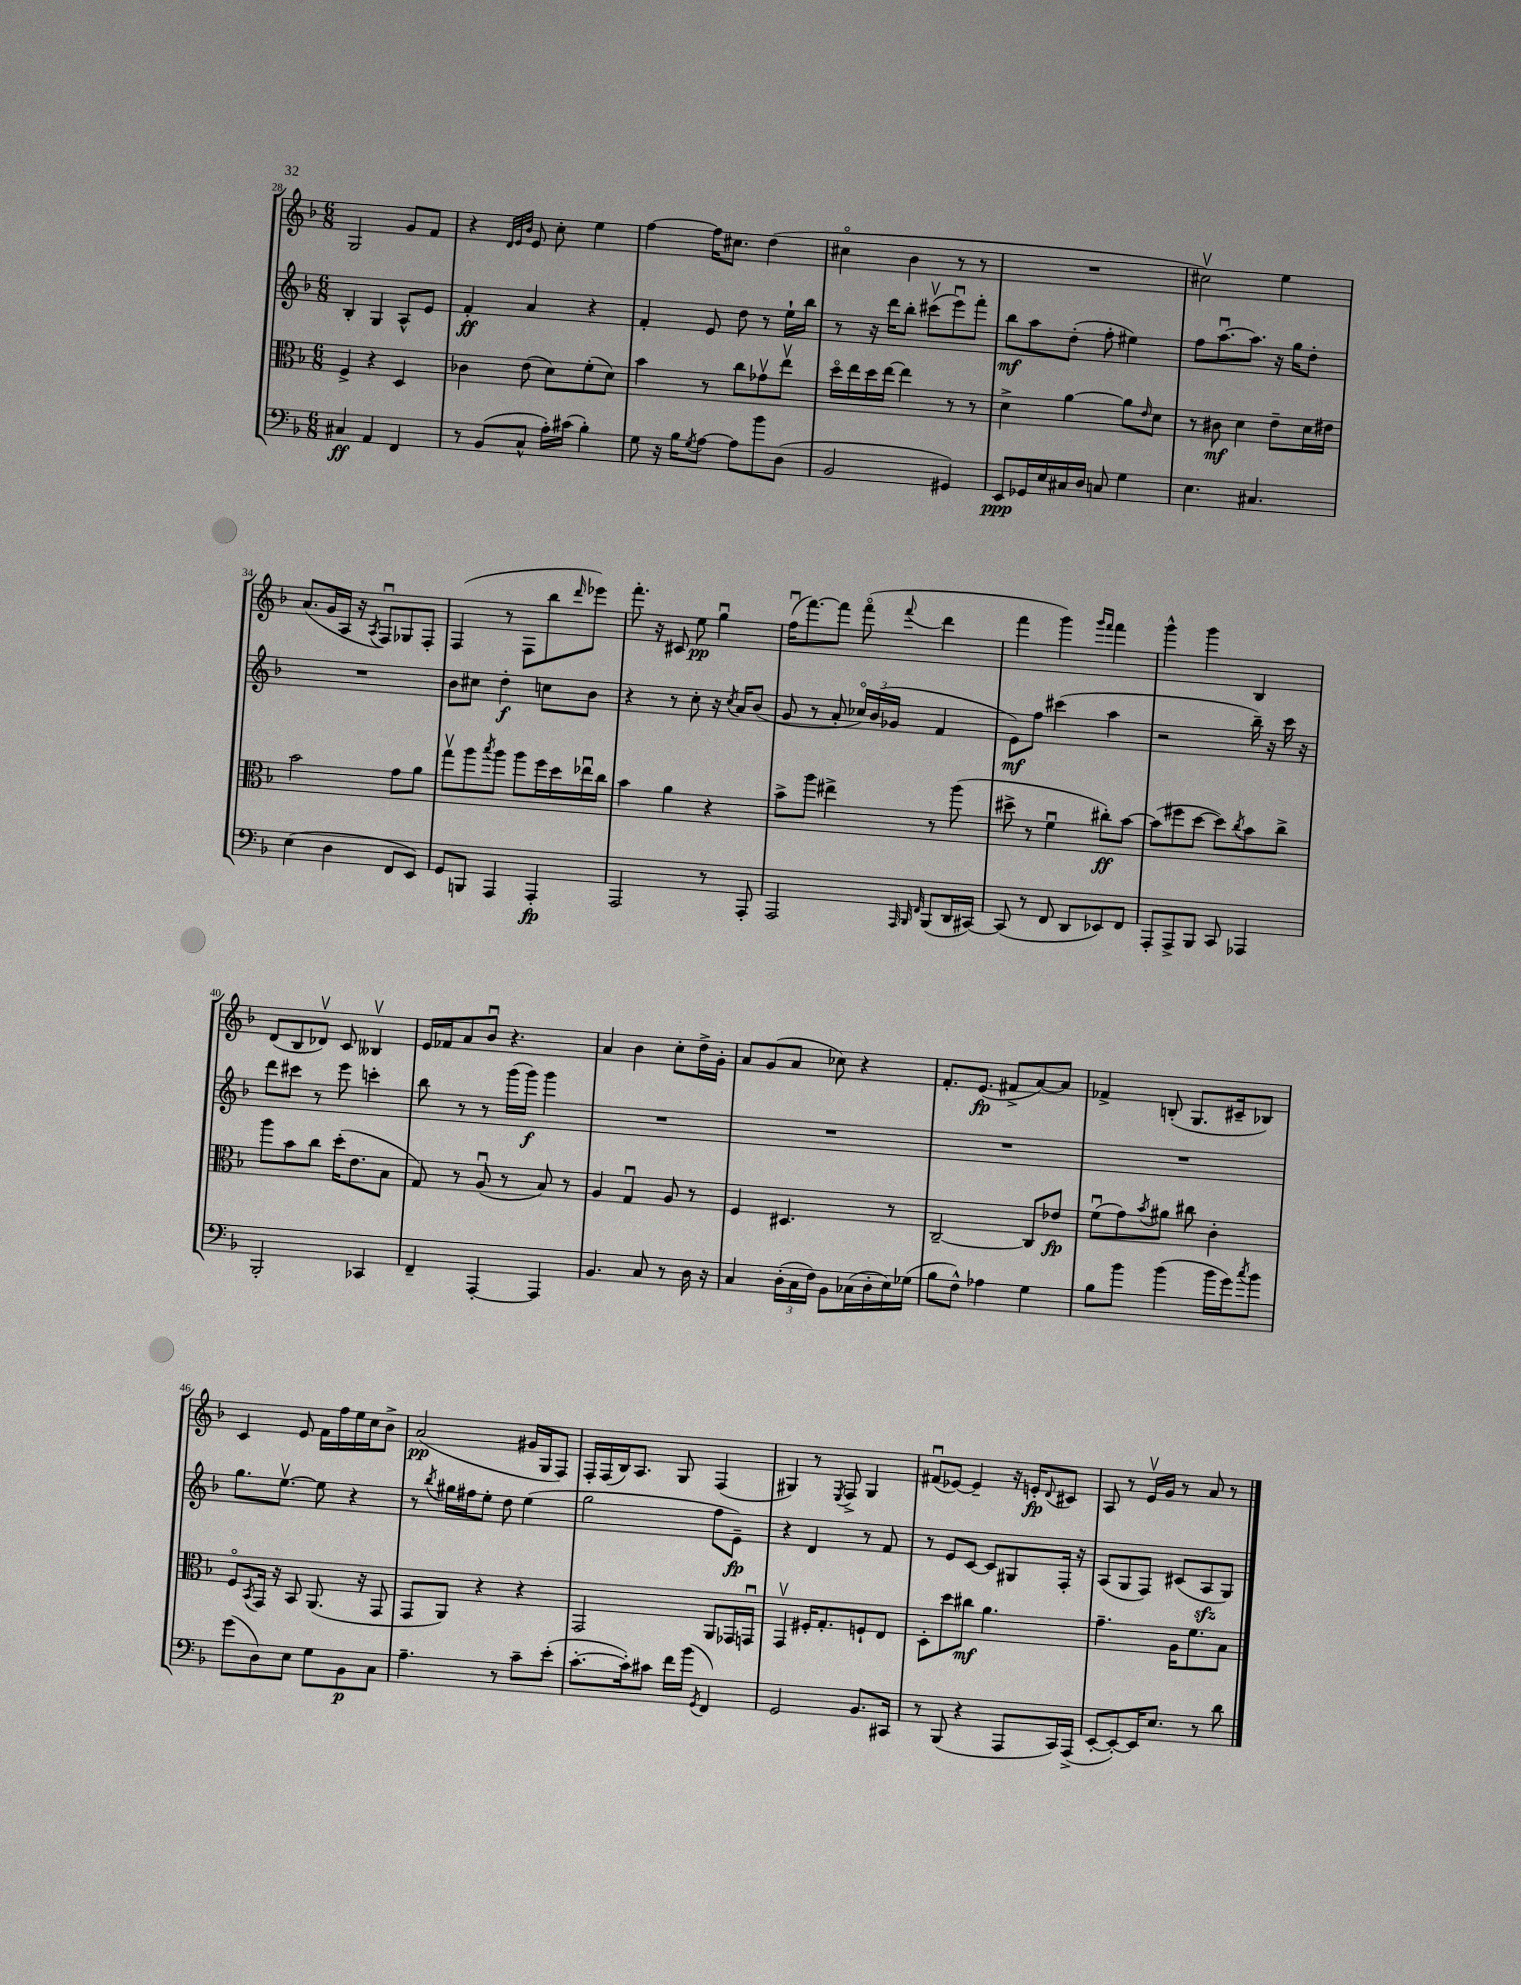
<<
\new StaffGroup <<
\new Staff = "s0" {
    \clef treble \key f \major \numericTimeSignature \time 6/8
    g2 g'8 f'8 |
    r4 \grace { d'32 e'32 bes'32 } e'8 c''8-. e''4 |
    f''4~ f''16 cis''8. d''4( |
    cis''4\flageolet bes'4 r8 r8 |
    R2. |
    cis''2\upbow) e''4 |
    a'8.( g'16 a16 r16 \acciaccatura { a8 } f8\downbow) ges8 f8-. |
    f4( r8 f8 bes''8 \grace { d'''16 } ees'''8) |
    f'''8.-. r16 cis'8 e''8\pp g''4\downbow |
    f''16\downbow( f'''8.~) f'''8 f'''8\flageolet( \appoggiatura { f'''8 } d'''4 |
    f'''4 g'''4) \grace { g'''16 f'''16 } f'''4 |
    g'''4-^ g'''4 bes4 |
    d'8( bes8 des'8\upbow) c'8 beses4\upbow |
    e'16 fes'16 a'8 bes'8\downbow r4. |
    a'4 bes'4 c''8-. d''16-> g'16-. |
    a'8 g'8( a'8 ces''8) r4 |
    f'8.-. e'8.\fp( fis'8-> a'8~) a'8 |
    fes'4-> b8-.( g8. cis'16-- bes8) |
    c'4 e'8 f'16 f''16 e''16 c''16 bes'8-> |
    a'2\pp( gis'16 g16 f8) |
    f16-. f16( bes16) a8. g8 f4( |
    gis4) r8 \acciaccatura { e8 } f8-> gis4 |
    fis'8\downbow( ees'8~) ees'4-- r16 e'16-.\fp \appoggiatura { d'8 } cis'8 |
    a8 r8 e'16\upbow g'16 r8 a'8 r8 \bar "|." |
}
\new Staff = "s1" {
    \clef treble \key f \major \numericTimeSignature \time 6/8
    bes4-. g4 a8-^ e'8 |
    f'4-.\ff a'4 r4 |
    f'4-. e'8 d''8 r8 e''16-! bes''16 |
    r8 r16 d'''16 bes''8-. cis'''8\upbow( e'''8\downbow) f'''8-. |
    bes''8\mf a''8 d''8-.( f''8-. eis''4) |
    f''8 a''8.~\downbow a''8. r16 g''16 d''8-. |
    R2. |
    bes'8 cis''8 d''4-.\f c''8 bes'8 |
    r4 r8 c''8-. r16 \acciaccatura { c''8 } a'16 bes'8( |
    g'8 r8 a'8-. \tuplet 3/2 { ces''16\flageolet) bes'16( ges'16 } f'4 |
    e'8\mf) f''8 cis'''4( a''4 |
    r2 bes''16--) r16 c'''16 r16 |
    d'''8 cis'''8 r8 e'''8 c'''4-. |
    bes''8 r8 r8 g'''16( g'''16\f) g'''4 |
    R2. |
    R2. |
    R2. |
    R2. |
    g''8. e''8.~\upbow e''8 r4 |
    r8 \acciaccatura { bes''8 } gis''16 fis''16 e''8-. d''8 e''4( |
    g''2 f''8 e'8--\fp) |
    r4 d'4 r8 f'8 |
    r8 e'8 c'8~ c'8 gis8 f16-. r16 |
    a8( g8 f8) cis'8( a8\sfz g8) \bar "|." |
}
\new Staff = "s2" {
    \clef alto \key f \major \numericTimeSignature \time 6/8
    f4-> r4 d4 |
    ces'4 e'8( d'8) f'8-.( d'8) |
    bes'4 r8 c''8 ges'8\upbow e''8\upbow |
    d''16\flageolet e''16 d''16 e''16~ e''4 r8 r8 |
    d'4-> a'4~ a'8 \grace { e'16 } d'8 |
    r8 cis'8\mf d'4 e'8-- d'16 eis'16 |
    bes'2 g'8 a'8 |
    g''8\upbow a''8 \acciaccatura { bes''8 } a''8 a''8 f''16 d''16 ees''16\downbow c''16 |
    bes'4 a'4 r4 |
    bes'8-> a''8 eis''4-> r8 a''8( |
    dis''8-> r8 f'4\downbow cis''8-.\ff) bes'8~ |
    bes'8( fis''8 d''8~ d''8) \acciaccatura { c''8 } bes'8 c''8-> |
    a''8 bes'8 c''8 d''16-.( e'8. bes8 |
    g8) r8 a8\downbow( r8 bes8) r8 |
    a4 g4\downbow a8 r8 |
    f4 dis4. r8 |
    c2~-- c8 ees'8\fp |
    f'8\downbow( g'8) \acciaccatura { bes'8 } ais'8 cis''8 c'4-. |
    f8\flageolet \acciaccatura { bes,8 } g,16 r16 bes,8 a,8.( r16 g,8 |
    g,8 a,8) r4 r4 |
    g,2 a,8 ges,16 g,16\downbow |
    g,4\upbow fis16-. g8.-. f8-! e8 |
    d8-. d''8 cis''8\mf a'4. |
    g'4.-- a16 f'8. bes8 \bar "|." |
}
\new Staff = "s3" {
    \clef bass \key f \major \numericTimeSignature \time 6/8
    cis4\ff a,4 f,4 |
    r8 bes,8( c8-^ a16-.) cis'16( bes4-.) |
    g8 r16 bes16 \acciaccatura { g8 } a8~ a8 bes'8 d8( |
    bes,2 gis,4) |
    e,8\ppp ges,16 e16 cis16 d16 c8 g4 |
    e4. cis4. |
    e4( d4 f,8 e,8) |
    g,8 b,,8 a,,4 a,,4-.\fp |
    a,,2 r8 a,,8-. |
    a,,2 \grace { a,,32 bes,,32 f,32 } bes,,8( d,16 cis,16~) |
    cis,8( r8 f,8 d,8 ees,8) f,8 |
    a,,8-. a,,8-> bes,,8 c,8 aes,,4 |
    bes,,2-. ces,4 |
    f,4-- a,,4~-. a,,4 |
    bes,4. c8 r8 d16 r16 |
    c4 \tuplet 3/2 { d16-.( c16 f16) } bes,8 ces16( d16-. e16) ges16( |
    bes8 f8-^) aes4 g4 |
    bes8 bes'8 bes'4( bes'16 g'16) \acciaccatura { c''8 } bes'8 |
    g'8( d8) e8 g8 bes,8\p c8 |
    a4.-- r8 c'8-- e'8-.( |
    c'8.~-. c'16-.) cis'8 f'16 bes'16( \acciaccatura { g,8 } f,4) |
    g,2 bes,8. cis,16 |
    r8 bes,,8( r4 a,,8 c,16) a,,16->( |
    e,8~-. e,8~-.) e,16 e8. r8 d'8 \bar "|." |
}
>>
>>
\layout { \context { \Score currentBarNumber = #28 } }
